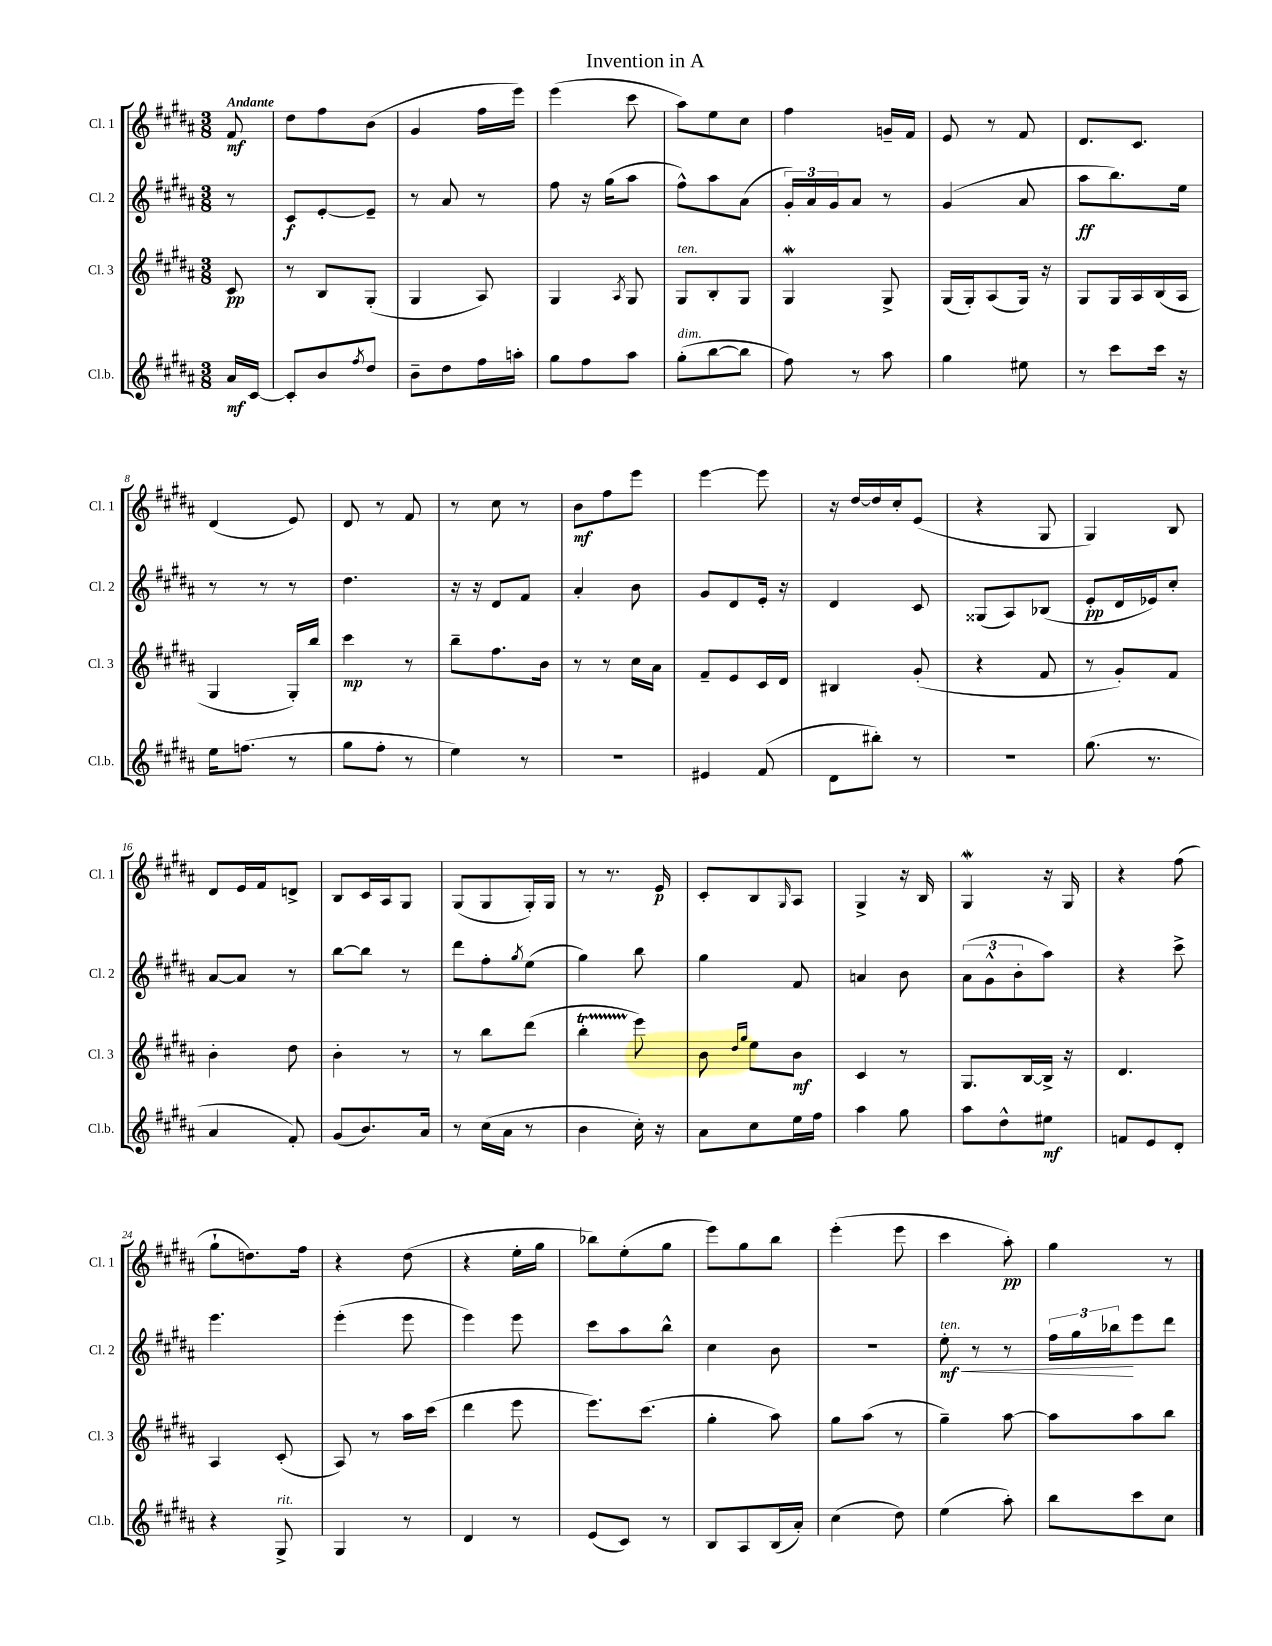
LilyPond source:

\header { title = "Invention in A" }
<<
\new StaffGroup <<
\new Staff = "s0" \with { instrumentName = "Cl. 1" shortInstrumentName = "Cl. 1" } {
    \clef treble \key b \major \numericTimeSignature \time 3/8 \partial 8 \tempo "Andante"
    fis'8\mf |
    dis''8 fis''8 b'8( |
    gis'4 fis''16 e'''16) |
    e'''4( cis'''8 |
    ais''8) e''8 cis''8 |
    fis''4 g'16-- fis'16 |
    e'8 r8 fis'8 |
    dis'8. cis'8. |
    dis'4( e'8) |
    dis'8 r8 fis'8 |
    r8 cis''8 r8 |
    b'8\mf fis''8 e'''8 |
    e'''4~ e'''8 |
    r16 dis''16~ dis''16 cis''16-. e'8( |
    r4 gis8 |
    gis4) b8 |
    dis'8 e'16 fis'16 d'8-> |
    b8 cis'16 ais16 gis8 |
    gis8( gis8 gis16-.) gis16 |
    r8 r8. e'16\p |
    cis'8-. b8 \grace { gis16 } ais8 |
    gis4-> r16 b16 |
    gis4\mordent r16 gis16 |
    r4 fis''8( |
    gis''8-! d''8.) fis''16 |
    r4 dis''8( |
    r4 e''16-. gis''16 |
    bes''8) e''8-.( gis''8 |
    e'''8) gis''8 b''8 |
    e'''4-.( e'''8 |
    cis'''4 ais''8-.\pp) |
    gis''4 r8 \bar "|." |
}
\new Staff = "s1" \with { instrumentName = "Cl. 2" shortInstrumentName = "Cl. 2" } {
    \clef treble \key b \major \numericTimeSignature \time 3/8 \partial 8
    r8 |
    cis'8\f e'8~-. e'8-- |
    r8 ais'8 r8 |
    fis''8 r16 gis''16( ais''8 |
    fis''8-^) ais''8 ais'8( |
    \tuplet 3/2 { gis'16-.) ais'16 gis'16 } ais'8 r8 |
    gis'4( ais'8 |
    ais''8\ff b''8.) e''16 |
    r8 r8 r8 |
    dis''4. |
    r16 r16 dis'8 fis'8 |
    ais'4-. b'8 |
    gis'8 dis'8 e'16-. r16 |
    dis'4 cis'8 |
    gisis8( ais8) bes8( |
    e'8-.\pp dis'16 ees'16) cis''8-. |
    ais'8~ ais'8 r8 |
    b''8~ b''8 r8 |
    dis'''8 fis''8-. \acciaccatura { gis''8 } e''8( |
    gis''4) b''8 |
    gis''4 fis'8 |
    a'4 b'8 |
    \tuplet 3/2 { ais'8( gis'8-^ b'8-. } ais''8) |
    r4 cis'''8-> |
    e'''4. |
    e'''4-.( e'''8 |
    e'''4) e'''8 |
    cis'''8 ais''8 b''8-^ |
    cis''4 b'8 |
    R4. |
    e''8-.\mf\<^\markup { \italic "ten." } r8 r8 |
    \tuplet 3/2 { fis''16 gis''16 bes''16\! } e'''8 dis'''8 \bar "|." |
}
\new Staff = "s2" \with { instrumentName = "Cl. 3" shortInstrumentName = "Cl. 3" } {
    \clef treble \key b \major \numericTimeSignature \time 3/8 \partial 8
    cis'8\pp |
    r8 b8 gis8-.( |
    gis4 ais8) |
    gis4 \acciaccatura { ais8 } gis8 |
    gis8^\markup { \italic "ten." } b8-. gis8 |
    gis4\mordent gis8-> |
    gis16( gis16-.) ais8( gis16) r16 |
    gis8 gis16 ais16 b16( ais16 |
    gis4 gis16-.) b''16 |
    cis'''4\mp r8 |
    b''8-- fis''8. b'16 |
    r8 r8 cis''16 ais'16 |
    fis'8-- e'8 cis'16 dis'16 |
    bis4 gis'8-.( |
    r4 fis'8 |
    r8 gis'8-.) fis'8 |
    b'4-. dis''8 |
    b'4-. r8 |
    r8 b''8 dis'''8( |
    b''4-.\startTrillSpan e'''8\stopTrillSpan) |
    b'8 \grace { dis''16 gis''16 } e''8 b'8\mf |
    cis'4 r8 |
    gis8. b16~ b16-> r16 |
    dis'4. |
    ais4 cis'8-.( |
    ais8) r8 ais''16 cis'''16( |
    dis'''4 e'''8 |
    e'''8.) cis'''8.( |
    gis''4-. ais''8) |
    gis''8 ais''8( r8 |
    gis''4--) ais''8~ |
    ais''8 ais''8 b''8 \bar "|." |
}
\new Staff = "s3" \with { instrumentName = "Cl.b." shortInstrumentName = "Cl.b." } {
    \clef treble \key b \major \numericTimeSignature \time 3/8 \partial 8
    ais'16\mf cis'16~ |
    cis'8-. b'8 \acciaccatura { fis''8 } dis''8 |
    b'8-- dis''8 fis''16 a''16-. |
    gis''8 fis''8 ais''8 |
    gis''8-.^\markup { \italic "dim." }( b''8~ b''8 |
    fis''8) r8 ais''8 |
    gis''4 eis''8 |
    r8 cis'''8 cis'''16 r16 |
    e''16 f''8.( r8 |
    gis''8 fis''8-. r8 |
    e''4) r8 |
    R4. |
    eis'4 fis'8( |
    dis'8 bis''8-.) r8 |
    R4. |
    gis''8.( r8. |
    ais'4 fis'8-.) |
    gis'8( b'8.) ais'16 |
    r8 cis''16( ais'16 r8 |
    b'4 cis''16-.) r16 |
    ais'8 cis''8 e''16 fis''16 |
    ais''4 gis''8 |
    ais''8 dis''8-^ eis''8\mf |
    f'8 e'8 dis'8-. |
    r4 gis8->^\markup { \italic "rit." } |
    gis4 r8 |
    dis'4 r8 |
    e'8( cis'8) r8 |
    b8 ais8 b16( ais'16-.) |
    cis''4( dis''8) |
    e''4( ais''8-.) |
    b''8 cis'''8 cis''8 \bar "|." |
}
>>
>>
